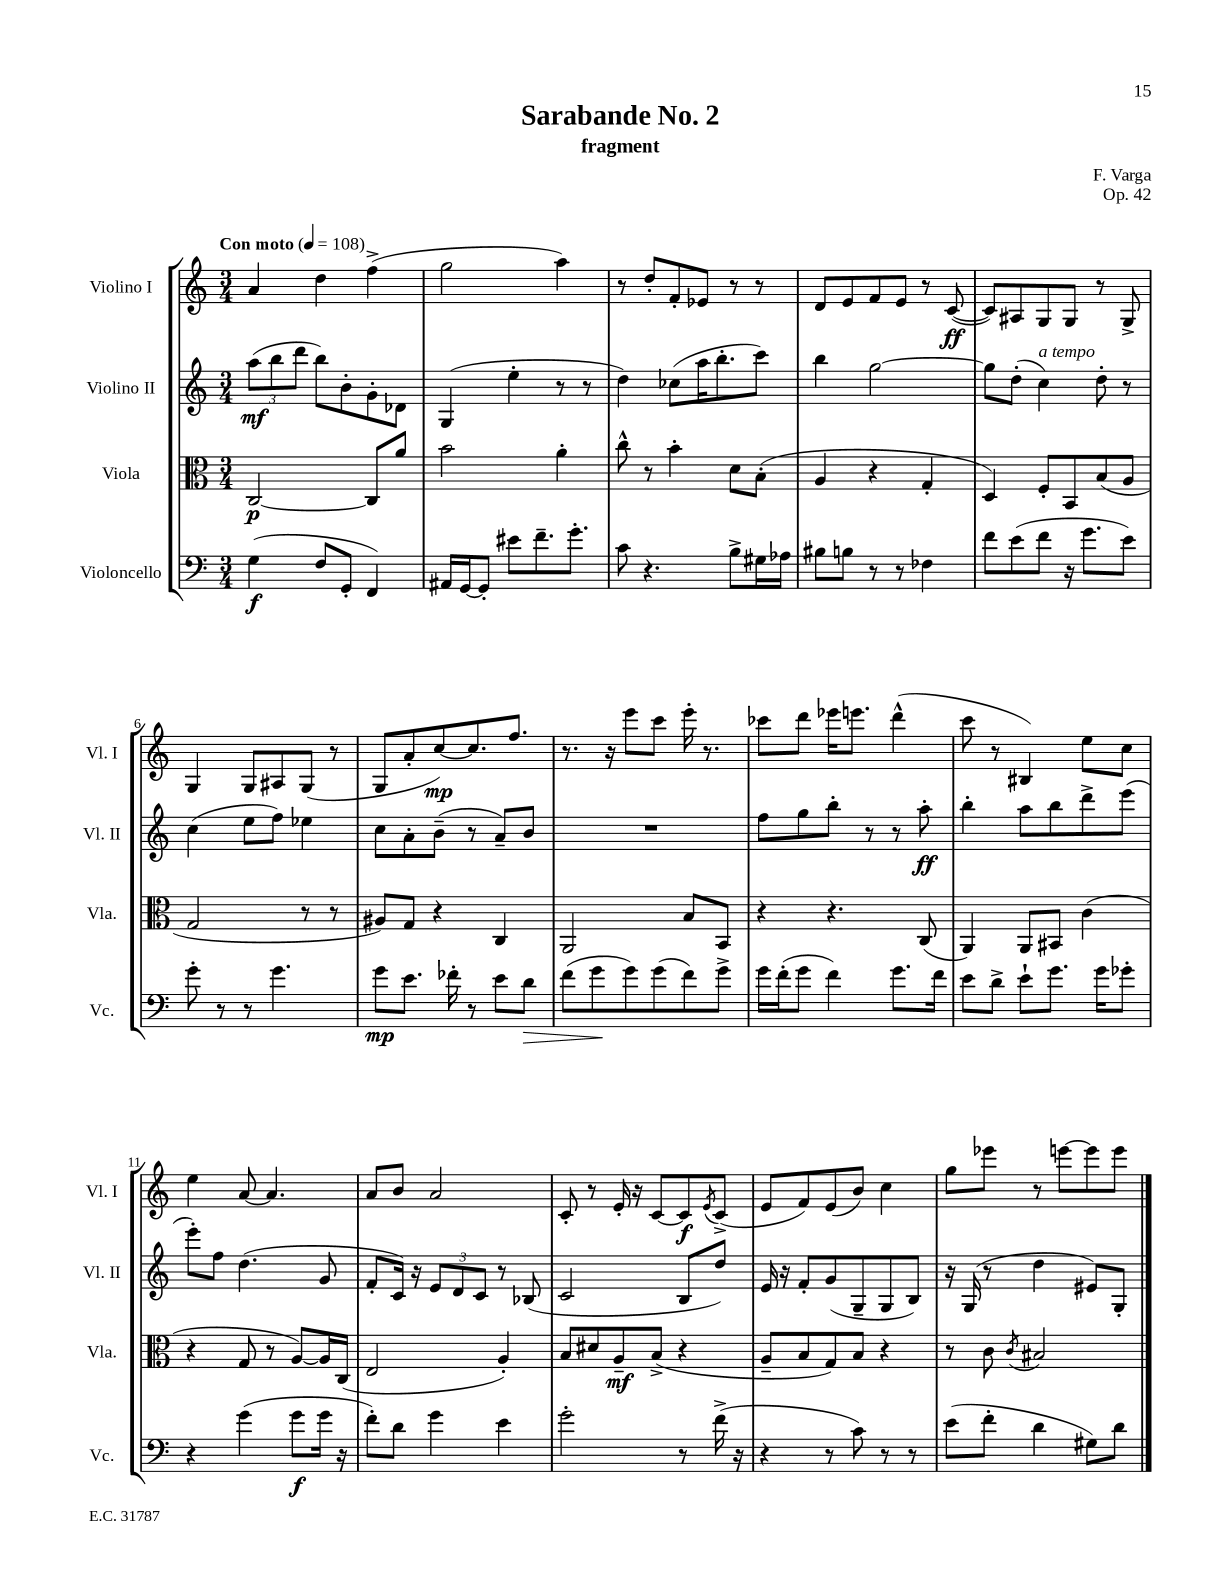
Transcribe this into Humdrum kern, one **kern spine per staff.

**kern	**dynam	**kern	**dynam	**kern	**dynam	**kern	**dynam
*part4	*part4	*part3	*part3	*part2	*part2	*part1	*part1
*staff4	*staff4	*staff3	*staff3	*staff2	*staff2	*staff1	*staff1
*I"Violoncello	*	*I"Viola	*	*I"Violino II	*	*I"Violino I	*
*I'Vc.	*	*I'Vla.	*	*I'Vl. II	*	*I'Vl. I	*
*clefF4	*	*clefC3	*	*clefG2	*	*clefG2	*
*k[]	*	*k[]	*	*k[]	*	*k[]	*
*M3/4	*	*M3/4	*	*M3/4	*	*M3/4	*
*MM108	*	*MM108	*	*MM108	*	*MM108	*
=1	=1	=1	=1	=1	=1	=1	=1
!	!	!	!	!	!	!LO:TX:a:B:t=Con moto	!
(4G\	f	[2C/	p	(12aa\L	mf	4a/	.
.	.	.	.	12bb\	.	.	.
.	.	.	.	12ddd\J	.	.	.
8F/L	.	.	.	8bb\L)	.	4dd\	.
8GG'/J	.	.	.	8b'\	.	.	.
4FF/)	.	8C/L]	.	8g'\	.	(4ff^\	.
.	.	8a/J	.	8d-X\J	.	.	.
=2	=2	=2	=2	=2	=2	=2	=2
16AA#X/LL	.	2b\	.	(4G/	.	2gg\	.
[16GG/J	.	.	.	.	.	.	.
8GG'/J]	.	.	.	.	.	.	.
8e#X\L	.	.	.	4ee'\	.	.	.
8.f~\	.	.	.	.	.	.	.
.	.	4a'\	.	8r	.	4aa\)	.
8.g'\J	.	.	.	.	.	.	.
.	.	.	.	8r	.	.	.
=3	=3	=3	=3	=3	=3	=3	=3
8c\	.	8cc^^\	.	4dd\)	.	8r	.
4.r	.	8r	.	.	.	8dd'/L	.
.	.	4b'\	.	(8cc-X\L	.	8f'/	.
.	.	.	.	16aa\K	.	8e-X/J	.
.	.	.	.	8.bb'\	.	.	.
8B^\L	.	8d\L	.	.	.	8r	.
16G#X\L	.	(8B'\J	.	8ccc\J)	.	8r	.
16A-X\JJ	.	.	.	.	.	.	.
=4	=4	=4	=4	=4	=4	=4	=4
8B#X\L	.	4A/	.	4bb\	.	8d/L	.
8Bn\J	.	.	.	.	.	8e/	.
8r	.	4r	.	[2gg\	.	8f/	.
8r	.	.	.	.	.	8e/J	.
4F-X\	.	4G'/	.	.	.	8r	.
.	.	.	.	.	.	([8c/	ff
=5	=5	=5	=5	=5	=5	=5	=5
8f\L	.	4D/)	.	8gg\L]	.	8c/L])	.
(8e\	.	.	.	(8dd'\J	.	8A#X/	.
!	!	!	!	!LO:TX:a:i:t=a tempo	!	!	!
8f\J	.	8F'/L	.	4cc\)	.	8G/	.
16r	.	8BB/	.	.	.	8G/J	.
8.g\L	.	.	.	.	.	.	.
.	.	(8B/	.	8dd'\	.	8r	.
8e\J)	.	8A/J	.	8r	.	8G^/	.
!!LO:LB:g=z
=6	=6	=6	=6	=6	=6	=6	=6
8g'\	.	2G/	.	(4cc\	.	4G/	.
8r	.	.	.	.	.	.	.
8r	.	.	.	8ee\L	.	8G/L	.
4.g\	.	.	.	8ff\J)	.	8A#X/	.
.	.	8r	.	4ee-X\	.	(8G/J	.
.	.	8r	.	.	.	8r	.
=7	=7	=7	=7	=7	=7	=7	=7
8g\L	mp	8A#X/L)	.	8cc\L	.	8G/L	.
8.e\J	.	8G/J	.	8a'\	.	8a'/	.
.	.	4r	.	(8b~\J	.	[8cc/)	mp
16f-X'\	.	.	.	.	.	.	.
8r	.	.	.	8r	.	8.cc/]	.
8e\L	.	4C/	.	8a~/L)	.	.	.
.	.	.	.	.	.	8.ff/J	.
!	!LO:HP:b	!	!	!	!	!	!
8d\J	>	.	.	8b/J	.	.	.
=8	=8	=8	=8	=8	=8	=8	=8
(8f\L	.	2AA/	.	2.r	.	8.r	.
8g\	.	.	.	.	.	.	.
.	.	.	.	.	.	16r	.
8g\)	]	.	.	.	.	8eee\L	.
(8g\	.	.	.	.	.	8ccc\J	.
8f\)	.	8B/L	.	.	.	16eee'\	.
.	.	.	.	.	.	8.r	.
8g^\J	.	8BB/J	.	.	.	.	.
=9	=9	=9	=9	=9	=9	=9	=9
16g\LL	.	4r	.	8ff\L	.	8ccc-X\L	.
(16f'\J	.	.	.	.	.	.	.
8g\J	.	.	.	8gg\	.	8ddd\J	.
4f\)	.	4.r	.	8bb'\J	.	16eee-X\KL	.
.	.	.	.	.	.	8.eeen\J	.
.	.	.	.	8r	.	.	.
8.g\L	.	.	.	8r	.	(4ddd^^\	.
.	.	(8C/	.	8aa'\	ff	.	.
16f\Jk	.	.	.	.	.	.	.
=10	=10	=10	=10	=10	=10	=10	=10
8e\L	.	4AA/)	.	4bb'\	.	8ccc\	.
8d^\J	.	.	.	.	.	8r	.
8e`\L	.	8AA/L	.	8aa\L	.	4B#X/)	.
8.g\J	.	8BB#X/J	.	8bb\	.	.	.
.	.	(4c\	.	8ddd^\	.	8ee\L	.
16g\KL	.	.	.	.	.	.	.
8g-X'\J	.	.	.	(8eee\J	.	8cc\J	.
!!LO:LB:g=z
=11	=11	=11	=11	=11	=11	=11	=11
4r	.	4r	.	8eee'\L)	.	4ee\	.
.	.	.	.	8ff\J	.	.	.
(4g\	.	8G/	.	(4.dd\	.	[8a/	.
.	.	8r	.	.	.	4.a/]	.
8g\L	f	[8A/L)	.	.	.	.	.
16g\Jk	.	16A/L]	.	8g/	.	.	.
16r	.	(16C/JJ	.	.	.	.	.
=12	=12	=12	=12	=12	=12	=12	=12
8f'\L)	.	2E/	.	8f'/L	.	8a/L	.
8d\J	.	.	.	16c/Jk)	.	8b/J	.
.	.	.	.	16r	.	.	.
4g\	.	.	.	12e/L	.	2a/	.
.	.	.	.	12d/	.	.	.
.	.	.	.	12c/J	.	.	.
4e\	.	4A'/)	.	8r	.	.	.
.	.	.	.	(8B-X/	.	.	.
=13	=13	=13	=13	=13	=13	=13	=13
2g'\	.	8B/L	.	2c/	.	8c'/	.
.	.	8d#X/	.	.	.	8r	.
.	.	8A~/	mf	.	.	16e'/	.
.	.	.	.	.	.	16r	.
.	.	(8B^/J	.	.	.	[8c/L	.
8r	.	4r	.	8B/L	.	8c/]	f
.	.	.	.	.	.	8qe/	.
(16f^\	.	.	.	8dd/J)	.	(8c^/J	.
16r	.	.	.	.	.	.	.
=14	=14	=14	=14	=14	=14	=14	=14
4r	.	8A~/L	.	16e/	.	8e/L	.
.	.	.	.	16r	.	.	.
.	.	8B/	.	8f'/L	.	8f/)	.
8r	.	8G/)	.	(8g/	.	(8e/	.
8c\)	.	8B/J	.	8G~/	.	8b/J)	.
8r	.	4r	.	8G/	.	4cc\	.
8r	.	.	.	8B/J)	.	.	.
=15	=15	=15	=15	=15	=15	=15	=15
(8e\L	.	8r	.	16r	.	8gg\L	.
.	.	.	.	(16G/	.	.	.
8f'\J	.	8c\	.	8r	.	8eee-X\J	.
.	.	8qc/	.	.	.	.	.
4d\	.	2B#X/	.	4dd\	.	8r	.
.	.	.	.	.	.	[8eeen\L	.
8G#X\L)	.	.	.	8e#X/L)	.	8eee\]	.
8d\J	.	.	.	8G'/J	.	8eee\J	.
==	==	==	==	==	==	==	==
*-	*-	*-	*-	*-	*-	*-	*-
